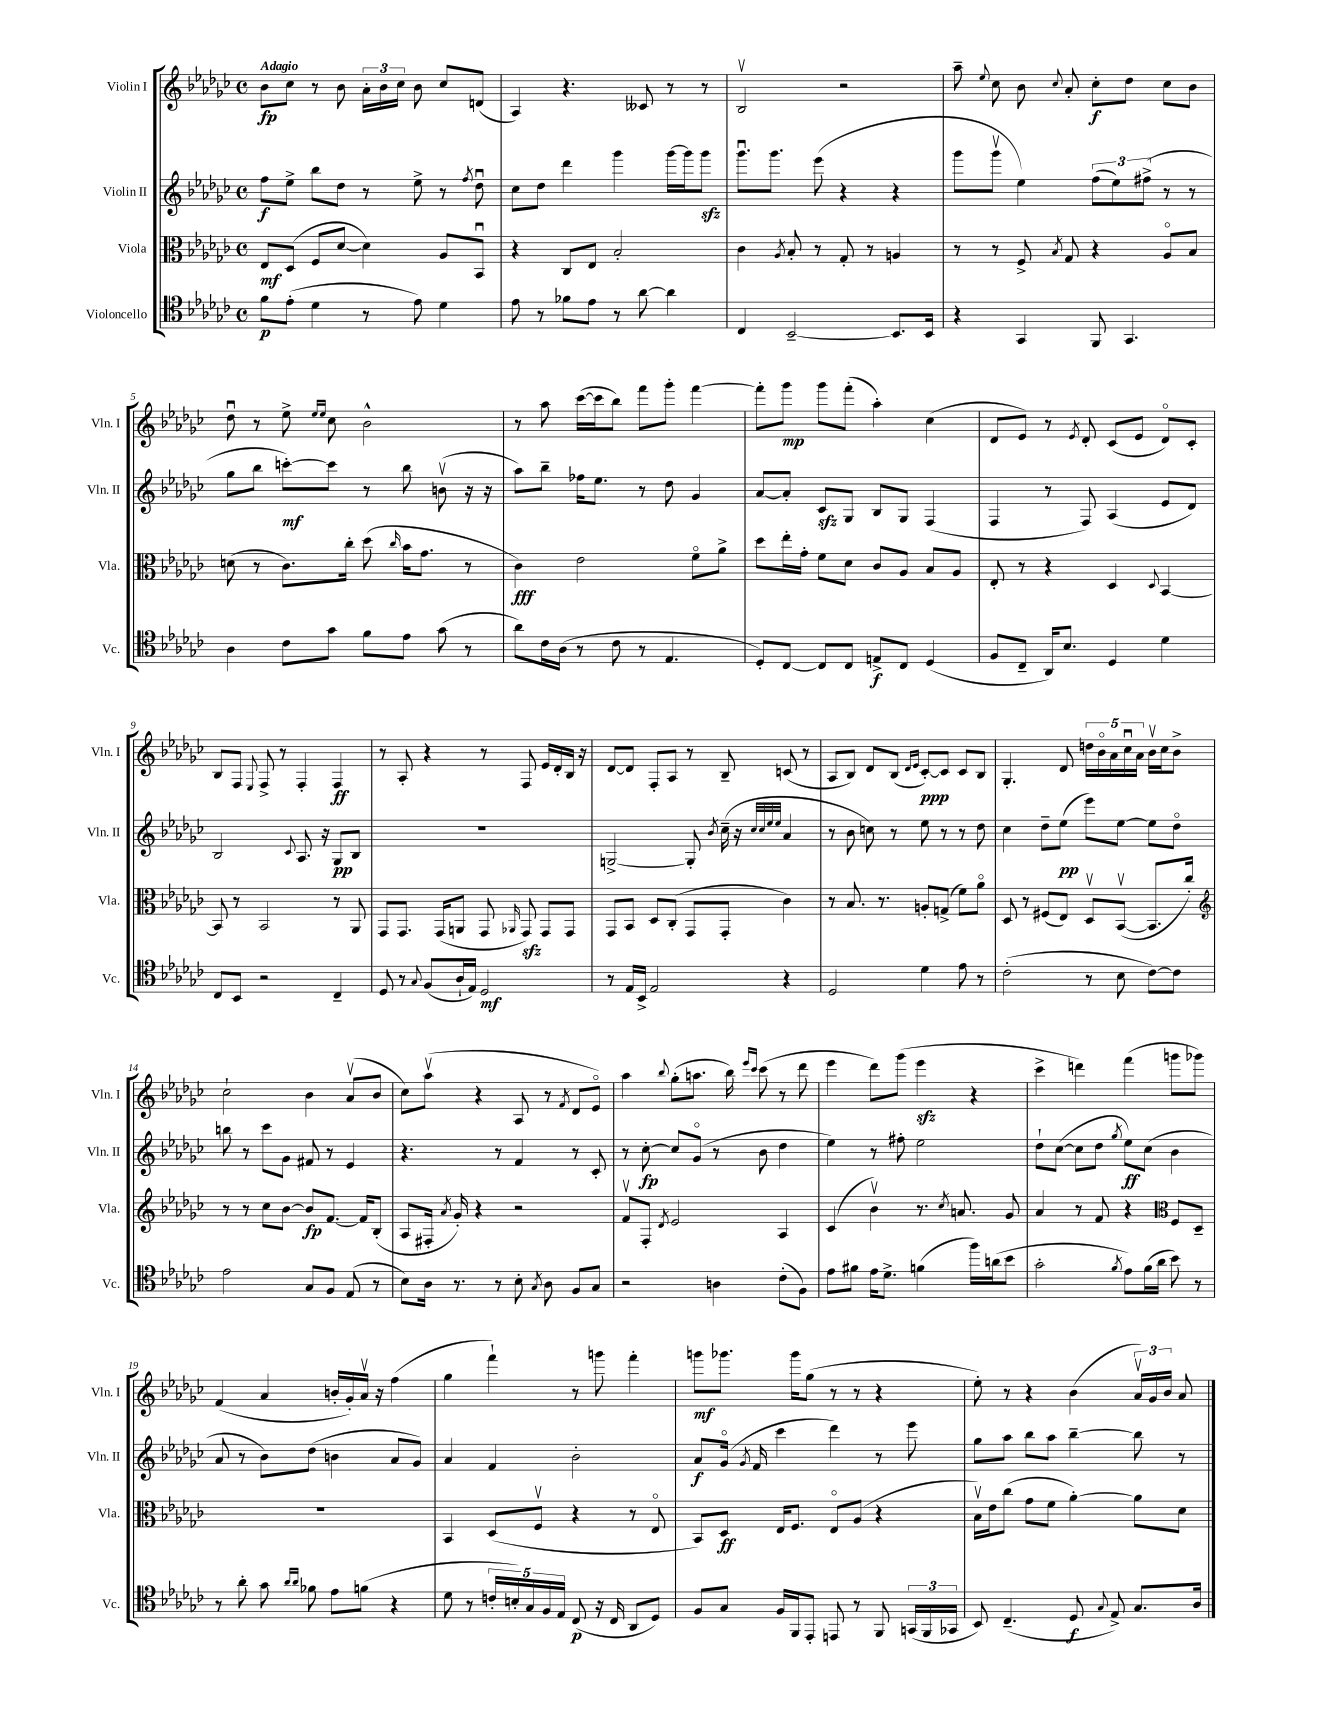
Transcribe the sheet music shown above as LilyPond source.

<<
\new StaffGroup <<
\new Staff = "s0" \with { instrumentName = "Violin I" shortInstrumentName = "Vln. I" } {
    \clef treble \key ges \major \defaultTimeSignature \time 4/4 \tempo "Adagio"
    \autoBeamOff bes'8[\fp ces''8] r8 bes'8 \tuplet 3/2 { aes'16[-. bes'16 ces''16] } bes'8 ces''8[ d'8]( |
    aes4) r4. ceses'8 r8 r8 |
    bes2\upbow r2 |
    aes''8-- \appoggiatura { ees''8 } ces''8 bes'8 \appoggiatura { ces''8 } aes'8-. ces''8[-.\f des''8] ces''8[ bes'8] |
    des''8\downbow r8 ees''8-> \grace { ees''16[ ees''16] } ces''8 bes'2-^ |
    r8 aes''8 ces'''16[~( ces'''16 bes''8]) f'''8[ ges'''8]-. f'''4~ |
    f'''8[-. ges'''8]\mp ges'''8[ f'''8]-.( aes''4-.) ces''4( |
    des'8[ ees'8]) r8 \acciaccatura { ees'8 } des'8-. ces'8[( ees'8] des'8[\flageolet) ces'8]-. |
    bes8[ f8] \appoggiatura { ees8 } f8-> r8 f4-. f4\ff |
    r8 aes8-. r4 r8 f8 ees'16[ des'16-. bes16] r16 |
    des'8[~ des'8] f8[-. aes8] r8 bes8-- c'8( r8 |
    aes8[ bes8]) des'8[ bes8]( \grace { des'16[ ees'16] } ces'8[~-.\ppp) ces'8] ces'8[ bes8] |
    ges4.-. des'8 \tuplet 5/4 { d''16[ bes'16\flageolet aes'16 ces''16\downbow aes'16] } bes'16[\upbow ces''16 bes'8]-> |
    ces''2-! bes'4 aes'8[\upbow( bes'8] |
    ces''8[) aes''8]\upbow( r4 aes8 r8 \acciaccatura { f'8 } des'8[ ees'8]\flageolet) |
    aes''4 \appoggiatura { bes''8 } ges''8[-.( a''8.] bes''16) \grace { ees'''16[ ces'''16] } ces'''8( r8 des'''8 |
    ees'''4 des'''8[) ges'''8]( ees'''4\sfz r4 |
    ces'''4-> d'''4) f'''4( g'''8[ ges'''8]) |
    f'4( aes'4 b'16[-. ges'16-.) aes'16]\upbow r16 f''4( |
    ges''4 f'''4-!) r8 g'''8 f'''4-. |
    g'''8[\mf ges'''8.] ges'''16[ ges''8]( r8 r8 r4 |
    ees''8-.) r8 r4 bes'4( \tuplet 3/2 { aes'16[\upbow) ges'16 bes'16] } aes'8 \bar "|." |
}
\new Staff = "s1" \with { instrumentName = "Violin II" shortInstrumentName = "Vln. II" } {
    \clef treble \key ges \major \defaultTimeSignature \time 4/4
    \autoBeamOff f''8[\f ees''8]-> bes''8[ des''8] r8 ees''8-> r8 \acciaccatura { f''8 } des''8\downbow |
    ces''8[ des''8] des'''4 ges'''4 ges'''16[~ ges'''16 ges'''8]\sfz |
    ges'''8.[\downbow ges'''8.] ees'''8( r4 r4 |
    ges'''8[ ges'''8]\upbow ees''4) \tuplet 3/2 { f''8[( ees''8) fis''8]->( } r8 r8 |
    ges''8[ bes''8] c'''8[~-.\mf) c'''8] r8 bes''8 b'8\upbow( r16 r16 |
    aes''8[) bes''8]-- fes''16[ ees''8.] r8 des''8 ges'4 |
    aes'8[~ aes'8]-. ces'8[\sfz ges8] bes8[ ges8] f4( |
    f4 r8 f8) aes4( ees'8[ des'8]) |
    bes2 \appoggiatura { ces'8 } aes8. r16 ges8[\pp bes8] |
    R1 |
    g2~-> g8-. \acciaccatura { bes'8 } ces''16--( r16 \grace { ces''32[ ces''32 ees''32 ees''32] } aes'4 |
    r8 bes'8 c''8) r8 ees''8 r8 r8 des''8 |
    ces''4 des''8[-- ees''8]\pp( ees'''8[) ees''8]~ ees''8[ des''8]\flageolet |
    b''8 r8 ces'''8[ ges'8] fis'8 r8 ees'4 |
    r4. r8 f'4 r8 ces'8-. |
    r8 ces''8~-.\fp ces''8[ ges'8]\flageolet( r8 bes'8 des''4 |
    ees''4) r8 fis''8-. ees''2 |
    des''8[-! ces''8]~( ces''8[ des''8] \acciaccatura { ges''8 } ees''8[\ff) ces''8]( bes'4 |
    aes'8 r8 bes'8[) des''8]( b'4 aes'8[ ges'8]) |
    aes'4 f'4 bes'2-. |
    aes'8[\f ges'16]\flageolet( \acciaccatura { ges'8 } f'16 ces'''4 des'''4) r8 ees'''8 |
    ges''8[ aes''8] bes''8[ aes''8] bes''4~-- bes''8 r8 \bar "|." |
}
\new Staff = "s2" \with { instrumentName = "Viola" shortInstrumentName = "Vla." } {
    \clef alto \key ges \major \defaultTimeSignature \time 4/4
    \autoBeamOff ees8[\mf des8]( f8[ des'8]~ des'4) aes8[ bes,8]\downbow |
    r4 ces8[ ees8] bes2-. |
    ces'4 \acciaccatura { aes8 } bes8-. r8 ges8-. r8 a4 |
    r8 r8 f8-> \acciaccatura { bes8 } ges8 r4 aes8[\flageolet bes8] |
    d'8( r8 ces'8.[) ces''16]-. des''8( \grace { ces''16 } bes'16[ ges'8.] r8 |
    ces'4\fff) ees'2 f'8[\flageolet aes'8]-> |
    des''8[ ees''16-. ges'16]-. f'8[ des'8] ces'8[ aes8] bes8[ aes8] |
    ees8-. r8 r4 des4 \appoggiatura { des8 } bes,4~ |
    bes,8 r8 bes,2 r8 aes,8 |
    ges,8[ ges,8.] ges,16[( a,8] ges,8 \grace { aes,16 } ges,8\sfz) ges,8[ ges,8] |
    ges,8[ bes,8] des8[ ces8]-.( ges,8[ ges,8]-. ces'4) |
    r8 bes8. r8. a8[-. g8]->( f'8[) aes'8]\flageolet |
    des8 r8 fis8[( ees8]) des8[\upbow bes,8]~\upbow( bes,8.[ ces''16]-.) |
    \clef treble r8 r8 ces''8[ bes'8]~ bes'8[\fp f'8.]~ f'16[ bes8]-.( |
    aes8[ fis16]-. \acciaccatura { aes'8 } ges'16-.) r4 r2 |
    f'8[\upbow f8]-. \acciaccatura { des'8 } ees'2 aes4 |
    ces'4( bes'4\upbow) r8. \acciaccatura { ces''8 } a'8. ges'8 |
    aes'4 r8 f'8 r4 \clef alto f8[ des8]-- |
    R1 |
    bes,4 des8[( f8]\upbow r4 r8 ees8\flageolet |
    bes,8[) des8]\ff ees16[ f8.] ees8[\flageolet aes8]( r4 |
    bes16[\upbow) ees'16 ces''8]( ges'8[ f'8] aes'4~-.) aes'8[ des'8] \bar "|." |
}
\new Staff = "s3" \with { instrumentName = "Violoncello" shortInstrumentName = "Vc." } {
    \clef tenor \key ges \major \defaultTimeSignature \time 4/4
    \autoBeamOff f'8[\p ees'8]-.( des'4 r8 ees'8) des'4 |
    ees'8 r8 fes'8[ ees'8] r8 aes'8~ aes'4 |
    ces4 bes,2~-- bes,8.[ bes,16] |
    r4 ges,4 f,8 ges,4. |
    aes4 ces'8[ ges'8] f'8[ ees'8] ges'8( r8 |
    aes'8[) ces'16 aes16]( r8 ces'8 r8 ees4. |
    des8[-.) ces8]~ ces8[ ces8] e8[->\f ces8] des4( |
    f8[ ces8]-- aes,16[) bes8.] des4 des'4 |
    ces8[ bes,8] r2 ces4-- |
    des8 r8 \appoggiatura { ges8 } f8[( aes16-! ees16]) des2\mf |
    r8 ees16[ bes,16]-> ees2 r4 |
    des2 des'4 ees'8 r8 |
    ces'2-.( r8 bes8 ces'8[~) ces'8] |
    ees'2 ges8[ f8] ees8( r8 |
    bes8[) aes16] r8. r8 bes8-. \acciaccatura { ges8 } aes8 f8[ ges8] |
    r2 a4 ces'8[-.( f8]) |
    ees'8[ fis'8] ees'16[ des'8.]-> f'4( f''16[) a'16( bes'8] |
    ges'2-. \acciaccatura { f'8 } ees'8[) f'16( aes'16] bes'8) r8 |
    r8 aes'8-. ges'8 \grace { aes'16[ aes'16] } fes'8 ees'8[ f'8]( r4 |
    des'8 r8 \tuplet 5/4 { c'16[-. b16-.) ges16 f16 ees16] } ces8\p( r16 ces16 aes,8[ des8]) |
    f8[ ges8] f16[ f,16 ees,8]-. e,8 r8 f,8 \tuplet 3/2 { g,16[( f,16 ges,16] } |
    bes,8) ces4.--( des8\f \appoggiatura { ges8 } ees8->) ges8.[ aes16] \bar "|." |
}
>>
>>
